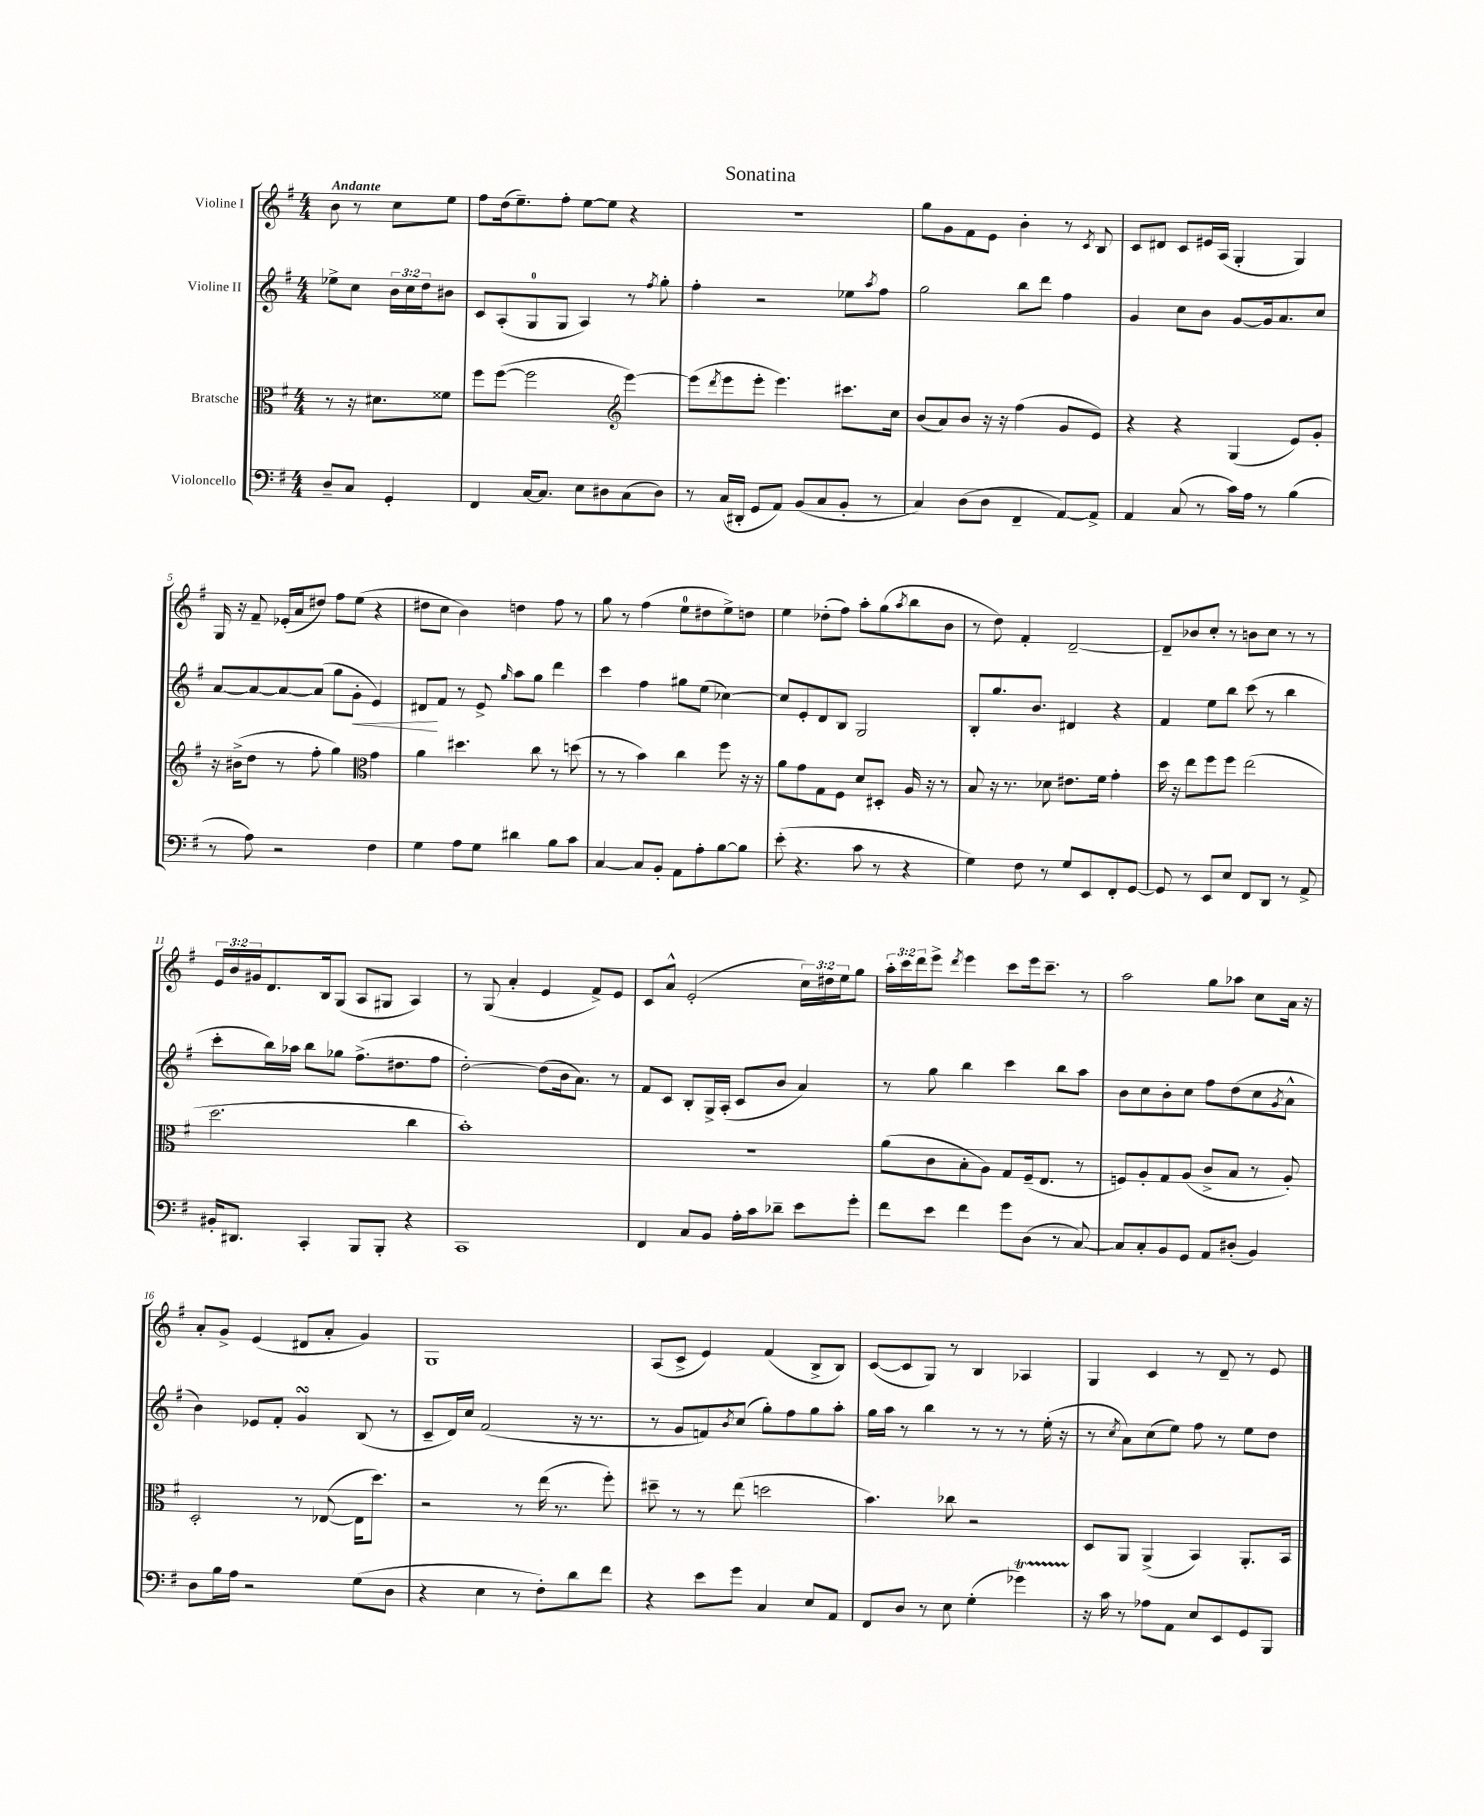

**kern	**kern	**kern	**kern
*staff4	*staff3	*staff2	*staff1
*clefF4	*clefC3	*clefG2	*clefG2
*k[f#]	*k[f#]	*k[f#]	*k[f#]
*M4/4	*M4/4	*M4/4	*M4/4
8D~/L	8r	8ee-^\L	8b\
8C/J	16r	8cc\J	8r
.	8.d#\L	.	.
4GG'/	.	24b\LL	8cc\L
.	.	24cc\	.
.	.	24dd\J	.
.	8f##\J	8b#\J	8ee\J
=	=	=	=
4FF#/	8ff#\L	8c/L	8ff#\L
.	([8ff#\J	(8A'/	(16dd\k
.	.	.	8.ee~\)
[16C/LK	2ff#\]	8G/	.
8.C/]J	.	.	.
.	.	8G/J	8ff#'\J
8E\L	.	4A/)	[8ee\L
8D#\	.	.	8ee\]J
*	*clefG2	*	*
(8C\	[4eee\)	8r	4r
.	.	8qff#/	.
8D#\J)	.	8gg'\	.
=	=	=	=
8r	(8eee\]L	4ff#'\	1r
.	8qddd/	.	.
(16C/LL	8eee\	.	.
16DD#'/JJ	.	.	.
8GG/L	8eee'\J	2r	.
8AA/J)	4.eee\)	.	.
(8BB/L	.	.	.
8C/	.	.	.
8BB'/J	8.ccc#\L	8ee-\L	.
.	.	8qaa/	.
8r	.	8ff#\J	.
.	16cc\Jk	.	.
=	=	=	=
4C/)	(8b/L	2gg\	8gg\L
.	8a/)	.	8g\
(8D\L	8b/J	.	8f#\
8D\J	16r	.	8e\J
.	16r	.	.
4FF#~/	(4ff#\	8bb\L	4b'\
.	.	8ddd\J	.
[8AA/L)	8g/L	4ff#\	8r
.	.	.	8qc/
8AA^/]J	8e/J)	.	8B/
=	=	=	=
4AA/	4r	4g/	8c/L
.	.	.	8d#/J
(8C/	4r	8cc\L	8c/L
8r	.	8b\J	16e#/L
.	.	.	(16A/JJ
16c\LL)	(4G/	[8g/L	4G'/
16A\JJ	.	.	.
8r	.	16g/]k	.
.	.	8.a/	.
(4B\	8e/L)	.	4G/)
.	8g'/J	8cc/J	.
=	=	=	=
8r	16r	[8a/L	16G/
.	(16b#^\LK	.	16r
8A\)	8dd\J	8a/_	8f#~/
2r	8r	8a/_	(16e-'/LL
.	.	.	16a/J
.	8ff#'\	(8a/]J	8dd#/J)
.	4gg\)	8gg\L	8ff#\L
.	.	8g'\J	(8ee\J
*	*clefC3	*	*
4F#\	4g\	4e/)	4r
=	=	=	=
4G\	4a\	8d#/L	8dd#\L
.	.	8f#/J	8cc\J
8A\L	4.dd#\	8r	4b\)
8G\J	.	8e^/	.
.	.	16qqgg/	.
4d#\	.	8aa\L	4dd\
.	8cc\	8gg\J	.
8B\L	8r	4ddd\	8ff#\
8c\J	(8dd\	.	8r
=	=	=	=
[4C/	8r	4ccc\	8gg\
.	8r	.	8r
8C/]L	4b\)	4ff#\	(4ff#\
8BB'/J	.	.	.
8AA\L	4cc\	8gg#\L	8ee\L
8A'\	.	(8ee\J	8dd#\
[8B\	8ff#\	[4cc-\)	8ee^\)
8B\]J	16r	.	8dd\J
.	16r	.	.
=	=	=	=
(8e'\	8a\L	8cc-/]L	4ee\
4.r	8g\	8e'/	.
.	8G\	8d/	(8dd-'\L
.	8F#\J	8B/J	8ff#\J)
8c\	8d/L	2G/	8aa'\L
8r	8D#'/J	.	(8gg\
.	.	.	8qaa/
4r	16A/	.	8bb\
.	16r	.	.
.	8r	.	8b\J
=	=	=	=
4G\)	8B/	8B'/L	8r
.	16r	8.gg/	8dd\)
.	8.r	.	.
8F#\	.	.	4f#'/
.	.	8.b/J	.
8r	8d-\	.	.
8G/L	8.e#\L	4d#/	[2d~/
8EE/	.	.	.
.	16f#\Jk	.	.
8FF#'/	4g'\	4r	.
[8GG/J	.	.	.
=	=	=	=
8GG/]	16dd\	4f#/	8d~/]L
.	16r	.	.
8r	8ee\L	.	8b-/
8EE/L	8ff#\	8ee\L	8cc'/J
8E/J	8ff#\J	8bb\J	8r
8FF#/L	(2ee\	(8ccc\	8b\L
8DD/J	.	8r	8cc\J
8r	.	4bb\	8r
8AA^/	.	.	8r
=	=	=	=
16BB#'/LK	2.dd\	8ccc'\L	24e/LL
.	.	.	24b/
8.DD#/J	.	.	.
.	.	.	24g#/J
.	.	16bb\L)	8.d/
.	.	16aa-\JJ	.
4CC'/	.	8bb\L	.
.	.	.	16B/k
.	.	8gg-\J	(8G/J
8BBB/L	.	(8.ff#^\L	8A/L
8BBB'/J	.	.	8G#/J
.	.	8.dd#\	.
4r	4cc\	.	4A/)
.	.	8ff#\J	.
=	=	=	=
1CC	1b')	[2dd'\)	8r
.	.	.	(8G/
.	.	.	4a'/
.	.	(8dd\]L	4e/
.	.	16b\k	.
.	.	8.a\J)	.
.	.	.	8f#^/L)
.	.	8r	8e/J
=	=	=	=
4FF#/	1r	8f#/L	8c/L
.	.	8c/J	8a^^/J
8C/L	.	8B'/L	(2e'/
8BB/J	.	16G^/L	.
.	.	(16A'/JJ	.
16A'\LL	.	8c/L	.
16c\J	.	.	.
8d-~\J	.	8b/J	.
8e\L	.	4a/)	24cc\LL)
.	.	.	24dd#\
.	.	.	24ee\J
8g'\J	.	.	8gg\J
=	=	=	=
8f#\L	(8a\L	8r	24aa'\LL
.	.	.	24ccc\
.	.	.	24ddd\J
8e\J	8c\	8gg\	8eee^\J
.	.	.	8qddd/
4f#\	8B'\	4bb\	4eee\
.	8A\J)	.	.
8g\L	8G/L	4ccc\	8ccc\L
(8D\J	(16F#~/k	.	16eee\k
.	8.E/J	.	8.ccc~\J
8r	.	8bb\L	.
[8C/)	8r	8aa\J	8r
=	=	=	=
8C/]L	8F/L)	8b\L	2aa\
8C'/	8A'/	8cc\	.
8BB/	8G/	8b'\	.
8GG/J	(8A/J	8cc\J	.
8AA/L	8c^/L	8ff#\L	8gg\L
(8D#'/J	8B/J	(8dd\	8aa-\J
4BB/)	8r	8cc\	8cc\L
.	.	8qg/	.
.	8A'/)	8a^^\J	16a\Jk
.	.	.	16r
=	=	=	=
8D\L	2D'/	4b\)	8a'/L
16B\L	.	.	8g^/J
16A\JJ	.	.	.
2r	.	8e-/L	(4e/
.	.	8f#'/J	.
.	8r	4g/	8d#/L
.	([8E-/	.	8a'/J
(8G\L	16E-\]LK	(8B/	4g/)
.	8.dd\J)	.	.
8D\J	.	8r	.
=	=	=	=
4r	2r	8c~/L	1G
.	.	16d/L)	.
.	.	16cc/JJ	.
4E\	.	(2f#/	.
8r	8r	.	.
8F#'\L)	(16ee\	.	.
.	8.r	.	.
8d\	.	16r	.
.	.	8.r	.
8f#\J	8ff#'\)	.	.
=	=	=	=
4r	8dd#~\	8r	(8A/L
.	8r	8g/L	8c^/J
8e\L	8r	8f/)	4e/)
.	.	8qb/	.
8g\J	(8ee\	(8cc/J	.
4C/	2dd\	8gg'\L)	(4f#/
.	.	8ff#\	.
8E/L	.	8gg\	8B^/L
8AA/J	.	8aa'\J	8B/J)
=	=	=	=
8FF#/L	4.b\)	16gg\LL	([8c/L
.	.	16aa\JJ	.
8D/J	.	8r	8c/]
8r	.	4bb\	8G/J)
8E\	8cc-\	.	8r
(4G'\	2r	8r	4B/
.	.	8r	.
4g-\)	.	8r	4A-/
.	.	(16ee'\	.
.	.	16r	.
=	=	=	=
16r	8D/L	8r	4G/
16c\	.	.	.
.	.	8qcc/	.
8r	8AA/J	8a\L)	.
8A-\L	(4AA^/	(8cc\	4c/
8AA\J	.	8ee\J)	.
8E/L	4BB/)	8ff#\	8r
8EE/	.	8r	8d~/
8GG/	8.AA'/L	8ee\L	8r
8BBB/J	.	8dd\J	8e/
.	16BB/Jk	.	.
==	==	==	==
*-	*-	*-	*-
